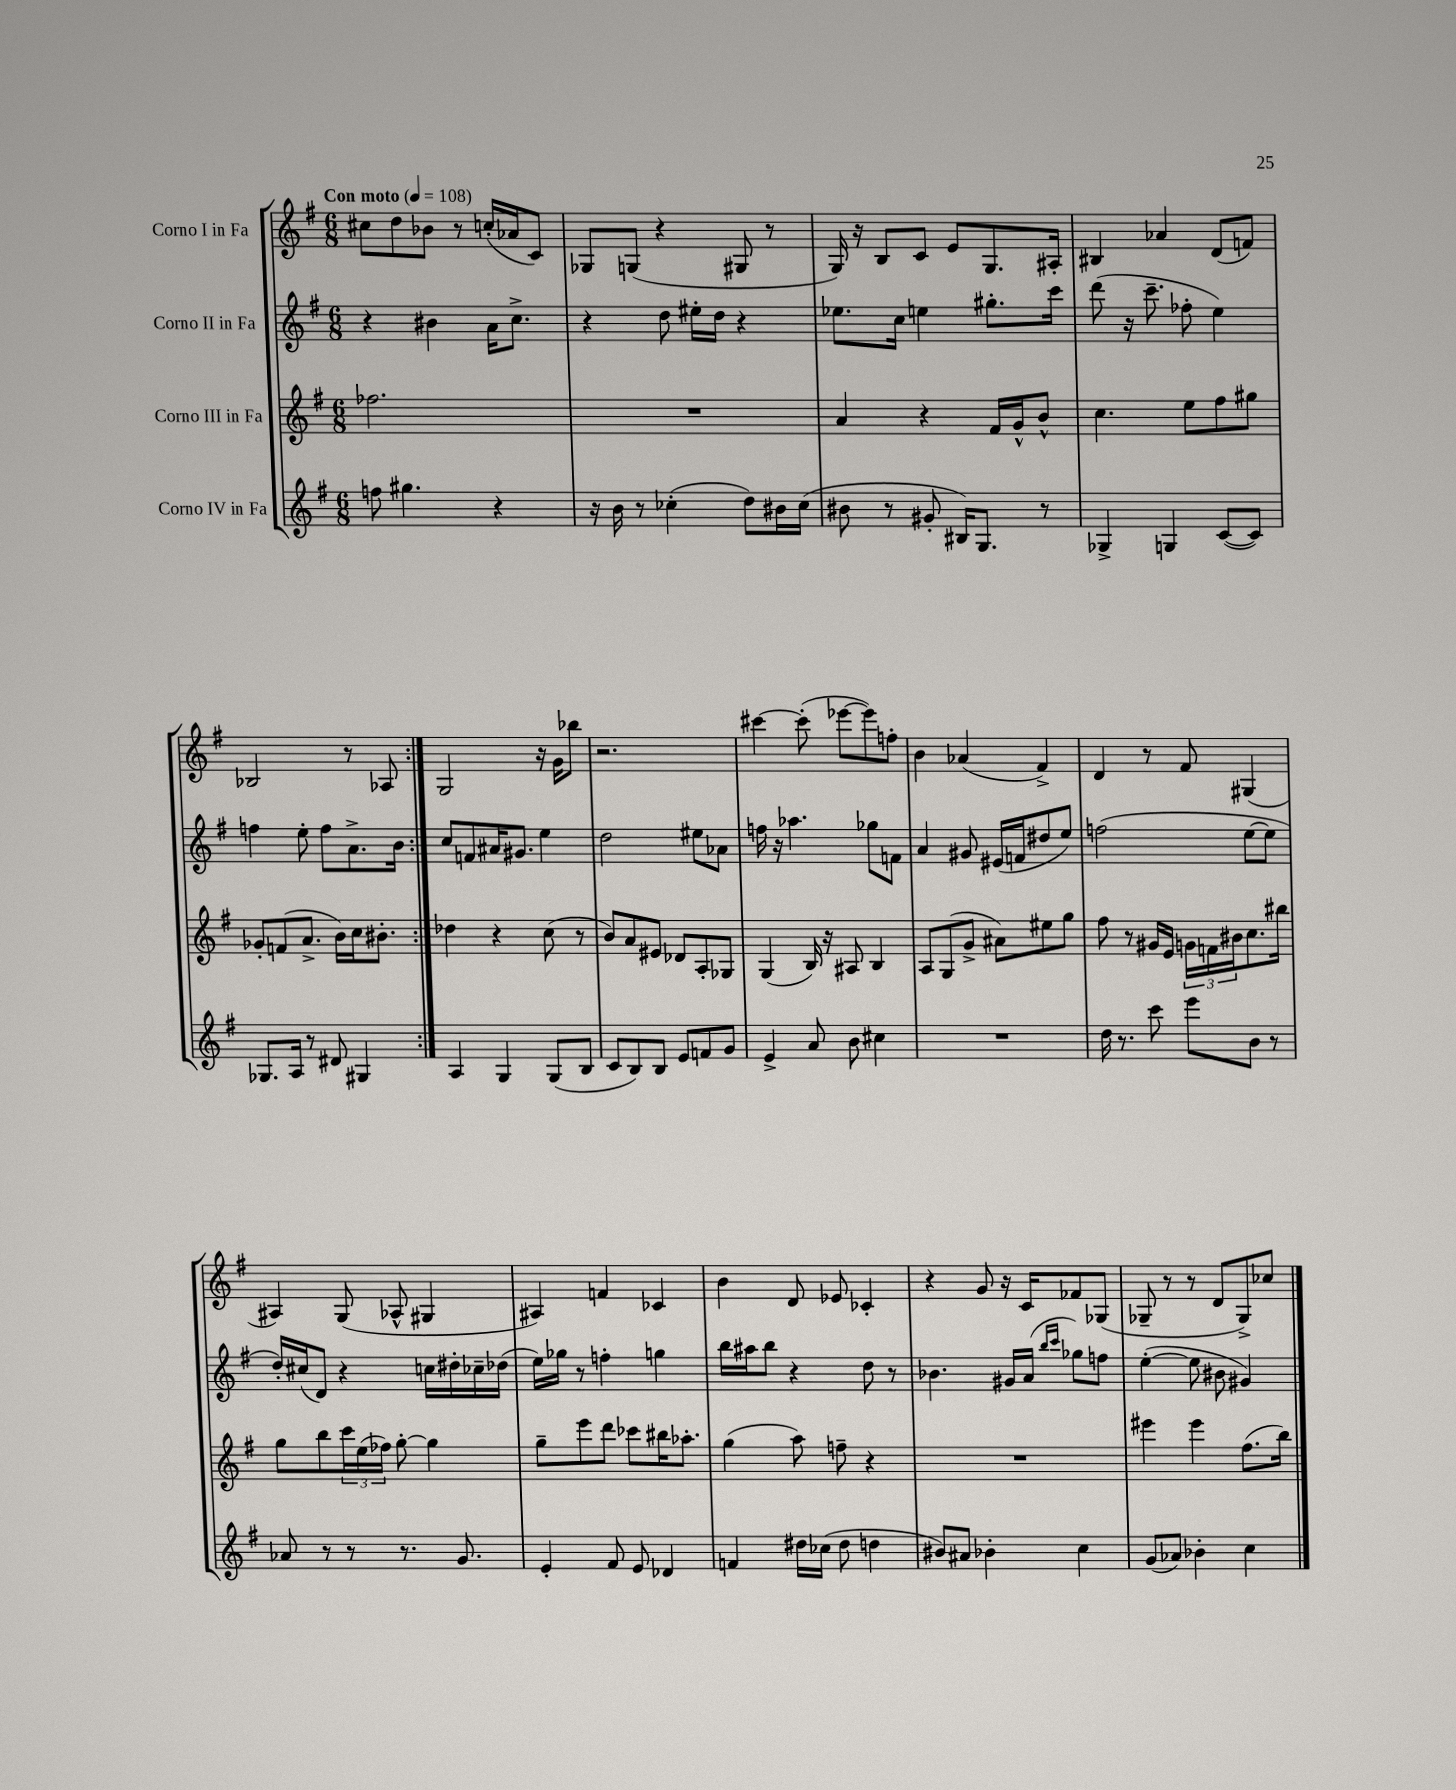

**kern	**kern	**kern	**kern
*part4	*part3	*part2	*part1
*staff4	*staff3	*staff2	*staff1
*I"Corno IV in Fa	*I"Corno III in Fa	*I"Corno II in Fa	*I"Corno I in Fa
*clefG2	*clefG2	*clefG2	*clefG2
*k[f#]	*k[f#]	*k[f#]	*k[f#]
*M6/8	*M6/8	*M6/8	*M6/8
*MM108	*MM108	*MM108	*MM108
=1	=1	=1	=1
!	!	!	!LO:TX:a:B:t=Con moto
8ffn\	2.ff-X\	4r	8cc#X\L
4.gg#X\	.	.	8dd\
.	.	4b#X\	8b-X\J
.	.	.	8r
4r	.	16a\KL	(16ccn'/LL
.	.	8.cc^\J	16a-X/J
.	.	.	8c/J)
=2	=2	=2	=2
16r	2.r	4r	8G-X/L
16b\	.	.	.
8r	.	.	(8Gn/J
(4cc-X'\	.	8dd\	4r
.	.	16ee#X'\LL	.
.	.	16dd\JJ	.
8dd\L)	.	4r	8G#X/
16b#X\L	.	.	8r
(16cc-\JJ	.	.	.
=3	=3	=3	=3
8b#X\	4a/	8.ee-X\L	16G/)
.	.	.	16r
8r	.	.	8B/L
.	.	16cc\Jk	.
8g#X'/	4r	4een\	8c/J
16B#X/KL)	.	.	8e/L
8.G/J	.	.	.
.	16f#/LL	8.gg#X'\L	8.G/
.	16g^^/J	.	.
8r	8b^^/J	.	.
.	.	16ccc\Jk	16A#X'/Jk
=4	=4	=4	=4
4G-X^/	4.cc\	(8ddd\	4B#X/
.	.	16r	.
.	.	8.ccc~\	.
4Gn/	.	.	4a-X/
.	8ee\L	8ff-X'\	.
([8c/L	8ff#\	4ee\)	(8d/L
8c/J])	8gg#X\J	.	8fn/J)
!!LO:LB:g=z
=5	=5	=5	=5
8.G-X/L	8g-X'/L	4ffn\	2B-X/
.	(8fn/	.	.
16A/Jk	.	.	.
8r	8.a^/J	8ee'\	.
8d#X/	.	8ff\L	.
.	16b\LL)	.	.
4G#X/	16cc\J	8.a^\	8r
.	8.b#X'\J	.	.
.	.	.	8A-X/
.	.	16b\Jk	.
=6:|!	=6:|!	=6:|!	=6:|!
4A/	4dd-X\	8cc/L	2G/
.	.	8fn/	.
4G/	4r	16a#X/K	.
.	.	8.g#X/J	.
(8G/L	(8cc\	4ee\	16r
.	.	.	16g\KL
8B/J	8r	.	8bb-X\J
=7	=7	=7	=7
8c/L	8b/L)	2dd\	2.r
8B/)	8a/	.	.
8B/J	8e#X/J	.	.
8e/L	8d-X/L	.	.
8fn/	8A'/	8ee#X\L	.
8g/J	8G-X/J	8a-X\J	.
=8	=8	=8	=8
4e^/	(4G/	16ffn\	[4ccc#X\
.	.	16r	.
.	.	4.aa-X\	.
8a/	16B/)	.	(8ccc#'\]
.	16r	.	.
8b\	8A#X/	.	[8eee-X\L
4cc#X\	4B/	8gg-X\L	8eee-\])
.	.	8fn\J	8ffn'\J
=9	=9	=9	=9
2.r	8A/L	4a/	4b\
.	(8G/	.	.
.	8g^/J	8g#X/	(4a-X/
.	8a#X\L)	(16e#X/LL	.
.	.	16fn/J	.
.	8ee#X\	8dd#X/	4f#^/)
.	8gg\J	8ee/J)	.
=10	=10	=10	=10
16dd\	8ff#\	(2ffn\	4d/
8.r	.	.	.
.	8r	.	.
8ccc\	16g#X/LL	.	8r
.	16e/JJ	.	.
8eee\L	24gn\LL	.	8f#/
.	24fn\	.	.
.	24b#X\J	.	.
8b\J	8.cc\	[8ee\L	(4G#X/
8r	.	8ee\J]	.
.	16bb#X\Jk	.	.
!!LO:LB:g=z
=11	=11	=11	=11
8a-X/	8gg\L	16dd'/LL)	4A#X/)
.	.	(16cc#X/J	.
8r	8bb\	8d/J)	.
8r	24ccc\L	4r	(8G/
.	(24ee\	.	.
.	24ff-X\JJ)	.	.
8.r	[8gg'\	.	8A-X^^/
.	4gg\]	16ccn\LL	4G#X/
8.g/	.	16dd#X'\	.
.	.	16cc-X~\	.
.	.	(16dd-X\JJ	.
=12	=12	=12	=12
4e'/	8gg~\L	16ee\LL)	4A#X/)
.	.	16gg-X\JJ	.
.	8eee\	8r	.
8f#/	8ddd\J	4ffn'\	4fn/
8e/	8ccc-X\L	.	.
4d-X/	16bb#X\K	4ggn\	4c-X/
.	8.aa-X'\J	.	.
=13	=13	=13	=13
4fn/	(4gg\	16bb\LL	4b\
.	.	16aa#X\J	.
.	.	8bb\J	.
16dd#X\LL	8aa\)	4r	8d/
(16cc-X\JJ	.	.	.
8dd#\	8ffn~\	.	8e-X/
4ddn\	4r	8dd\	4c-X'/
.	.	8r	.
=14	=14	=14	=14
8b#X/L)	2.r	4.b-X\	4r
8a#X/J	.	.	.
4b-X'\	.	.	8g/
.	.	16g#X/LL	16r
.	.	(16a/JJ	16c/KL
.	.	16qqbb/LL	.
.	.	16qqccc/JJ	.
4cc\	.	8gg-X\L)	8f-X/
.	.	8ffn\J	(8G-X/J
=15	=15	=15	=15
(8g/L	4eee#X\	([4ee'\	8G-X~/
8a-X/J)	.	.	8r
4b-X'\	4eee#\	8ee\]	8r
.	.	8b#X\	8d/L
4cc\	(8.ff#\L	4g#X/)	8G-^/)
.	.	.	8cc-X/J
.	16bb\Jk)	.	.
==	==	==	==
*-	*-	*-	*-
